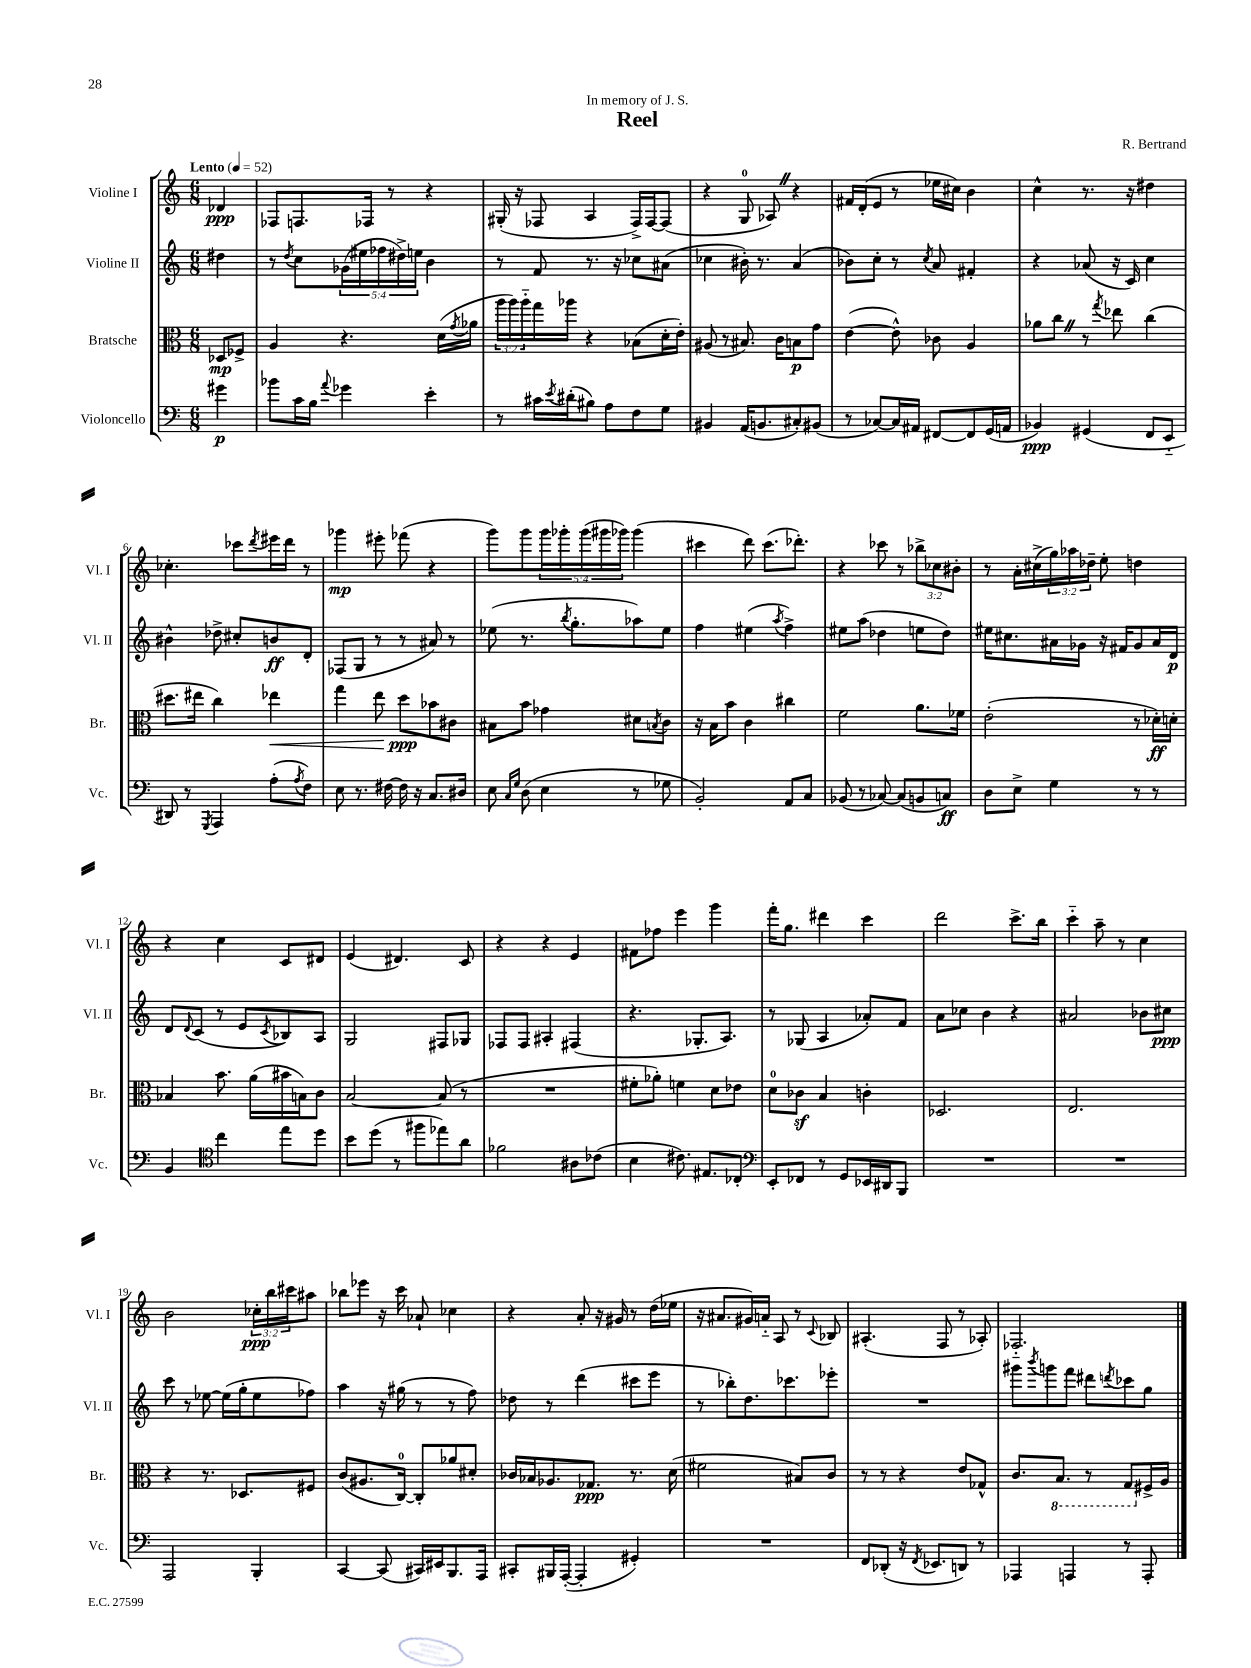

**kern	**kern	**kern	**kern
*staff4	*staff3	*staff2	*staff1
*clefF4	*clefC3	*clefG2	*clefG2
*k[]	*k[]	*k[]	*k[]
*M6/8	*M6/8	*M6/8	*M6/8
*MM52	*MM52	*MM52	*MM52
4g#	8D-	4dd#	4d-
.	8F-^	.	.
=	=	=	=
8b-	4A	8r	8F-
.	.	8qdd	.
16c	.	8cc	8.F
16B	.	.	.
8qqa	.	.	.
4g-	4.r	(20g-	.
.	.	20ee#	.
.	.	.	16F-
.	.	20ff-	.
.	.	.	8r
.	.	20dd#^)	.
.	.	20ee	.
4e'	.	4b	4r
.	(16d	.	.
.	8qg	.	.
.	16a-	.	.
=	=	=	=
8r	24aa	8r	(16G#'
.	24aa)	.	.
.	.	.	16r
.	24aa'~	.	.
16c#	16gg	8f	8F-
8qe	.	.	.
(16d#'	16aa-	.	.
8B#)	4r	8.r	4A
8A	.	.	.
.	.	16r	.
8F	(8B-	8cc-	16F-^)
.	.	.	[16F-
8G	16d'	(8a#	(8F-]
.	16e')	.	.
=	=	=	=
4BB#	(8A#	4cc-	4r
.	8r	.	.
(16AA	8.B#)	16b#')	8G
8.BB	.	8.r	.
.	.	.	8A-)
.	16c	.	.
8C#')	8B	(4a	4r
(8BB#	8g	.	.
=	=	=	=
8r	([4e	8b-)	16f#
.	.	.	(16d'
[8C-)	.	8cc'	8e
16C-]	8e^^])	8r	8r
16AA#	.	.	.
.	.	8qcc	.
[8FF#	8c-	8a	16ee-
.	.	.	16cc#)
8FF#]	4A	4f#'	4b
(16GG	.	.	.
16AA	.	.	.
=	=	=	=
4BB-)	8a-	4r	4cc^^
.	8cc	.	.
(4GG#	8r	(8a-	8.r
.	8qgg	.	.
.	8ee-	16r	.
.	.	16c)	16r
8FF	(4cc	4cc	4dd#
8EE'~	.	.	.
=	=	=	=
8DD#)	8.dd#	4b#^^	4.cc-'
8r	.	.	.
.	16ee#	.	.
8qGGG	.	.	.
4AAA	4cc)	8dd-^	.
.	.	8cc#'	8ccc-
.	.	.	8qddd
(8A'	4ee-	8b	16eee#
.	.	.	16ddd
8qA	.	.	.
8F)	.	8d'	8r
=	=	=	=
8E	4gg	(8F-	4ggg-
8.r	.	8G	.
.	8ee	8r	8eee#'
[16F#	.	.	.
16F#]	8dd	8r	(8fff-
16r	.	.	.
8.C	8b-	8a#)	4r
.	8c#	8r	.
16D#	.	.	.
=	=	=	=
8E	8B#	(8ee-	8ggg)
16qqC	.	.	.
16qqG	.	.	.
(8D	8b	8.r	8ggg
4E	4g-	.	20ggg
.	.	.	20ggg-'
.	.	8qbb	.
.	.	8.gg'	.
.	.	.	(20ggg-
.	.	.	20ggg#
.	.	.	20ggg-)
8r	8d#	8aa-)	(4ggg-
.	8qB	.	.
8G-	8c	8ee-	.
=	=	=	=
2BB')	16r	4ff	4ccc#
.	16B	.	.
.	8b	.	.
.	4c	(4ee#	8ddd)
.	.	.	(8.ccc#
.	.	8qaa	.
8AA	4cc#	4ff^)	.
.	.	.	8.ddd-')
8C	.	.	.
=	=	=	=
(8BB-	2f	8ee#	4r
8r	.	(8aa	.
[8C-)	.	4dd-	8ccc-
(8C-]	.	.	8r
8BB	8.a	8ee	12bb-^
.	.	.	12cc-
8C)	.	8dd-)	.
.	.	.	12b#'
.	16f-	.	.
=	=	=	=
8D	(2e'	16ee#	8r
.	.	8.cc#	.
8E^	.	.	16a'
.	.	.	(16cc#^
4G	.	16a#	24gg)
.	.	.	24aa-
.	.	16g-	.
.	.	.	24dd-~
.	.	16r	8ee'
.	.	16f#	.
8r	8r	8g-	4dd
8r	16d-')	16a#	.
.	16d'	16d	.
=	=	=	=
4BB	4B-	8d	4r
.	.	8qqd	.
.	.	(8c	.
*clefC4	*	*	*
4cc	8.b	8r	4cc
.	.	8e	.
.	(16a	.	.
.	.	8qc	.
8ee	16b#	8B-)	8c
.	16B)	.	.
8dd	8c	8A	8d#
=	=	=	=
8b	[2B	2G	(4e
(8dd	.	.	.
8r	.	.	4.d#)
8ff#	.	.	.
8ee-)	(8B]	8F#	.
8a	8r	8G-	8c
=	=	=	=
2f-	2.r	8F-	4r
.	.	8F-	.
.	.	4A#'	4r
8A#	.	(4F#	4e
(8c-	.	.	.
=	=	=	=
4B	8f#'	4.r	8f#
.	8a-')	.	8ff-
8.c#)	4f	.	4eee
.	.	8.G-'	.
8.E#	.	.	.
.	8d	.	4ggg
.	.	8.A)	.
8C-'	8e-	.	.
=	=	=	=
*clefF4	*	*	*
8EE'	8d	8r	16fff'
.	.	.	8.gg
8FF-	8c-	(8G-	.
8r	4B	4A	4ddd#
8GG	.	.	.
16EE-	4c'	8a-')	4ccc
16DD#	.	.	.
8BBB	.	8f	.
=	=	=	=
2.r	2.D-	8a	2ddd
.	.	8cc-	.
.	.	4b	.
.	.	4r	8.ccc^
.	.	.	16bb
=	=	=	=
2.r	2.E	2a#	4ccc'~
.	.	.	8aa~
.	.	.	8r
.	.	8b-	4cc
.	.	8cc#	.
=	=	=	=
2AAA	4r	8ccc	2b
.	.	8r	.
.	8.r	[8ee-	.
.	.	(16ee-]	.
.	8.D-	16gg'	.
4BBB'	.	8ee-	24cc-'
.	.	.	24bb
.	.	.	24ccc#
.	8F#	8ff-)	8aa#
=	=	=	=
[4CC	(8c	4aa	8bb-
.	8.A#	.	8eee-
(8CC]	.	16r	16r
.	[16C)	(16gg#	16ccc
16CC#)	8C']	8r	8a-`
16EE#	.	.	.
8.BBB	8a-	8r	4cc-
.	8d#'	8ff)	.
16AAA	.	.	.
=	=	=	=
8CC#'	16c-	8dd-	4r
.	16B-	.	.
16BBB#	8.A-	8r	.
([16AAA'	.	.	.
4AAA']	.	(4ddd	8a'
.	8.G-	.	.
.	.	.	16r
.	.	.	16g#
4GG#')	8.r	8ccc#	8r
.	.	8eee	(16dd
.	(16d	.	16ee-
=	=	=	=
2.r	2f#	8r	16r
.	.	.	8.a#
.	.	8bb-')	.
.	.	8.dd	16g#)
.	.	.	16a'~
.	.	.	8A
.	.	8.ccc-	.
.	8B#)	.	8r
.	.	.	8qqc
.	8c	8eee-'	8B-
=	=	=	=
8FF	8r	2.r	(4.A#'
(8DD-'	8r	.	.
16r	4r	.	.
8qFF	.	.	.
8.EE-	.	.	.
.	.	.	8F
8DD)	8e	.	8r
8r	8G-^^	.	8A-')
=	=	=	=
4AAA-	8.c	8ggg#	2.F-'~
.	.	8qbbb	.
.	.	8ggg	.
.	8.BB	.	.
4AAA	.	8fff	.
.	8r	8ddd#	.
.	.	8qddd	.
8r	8GG	8ccc-	.
8AAA'	16F#^	8gg	.
.	16A	.	.
==	==	==	==
*-	*-	*-	*-
